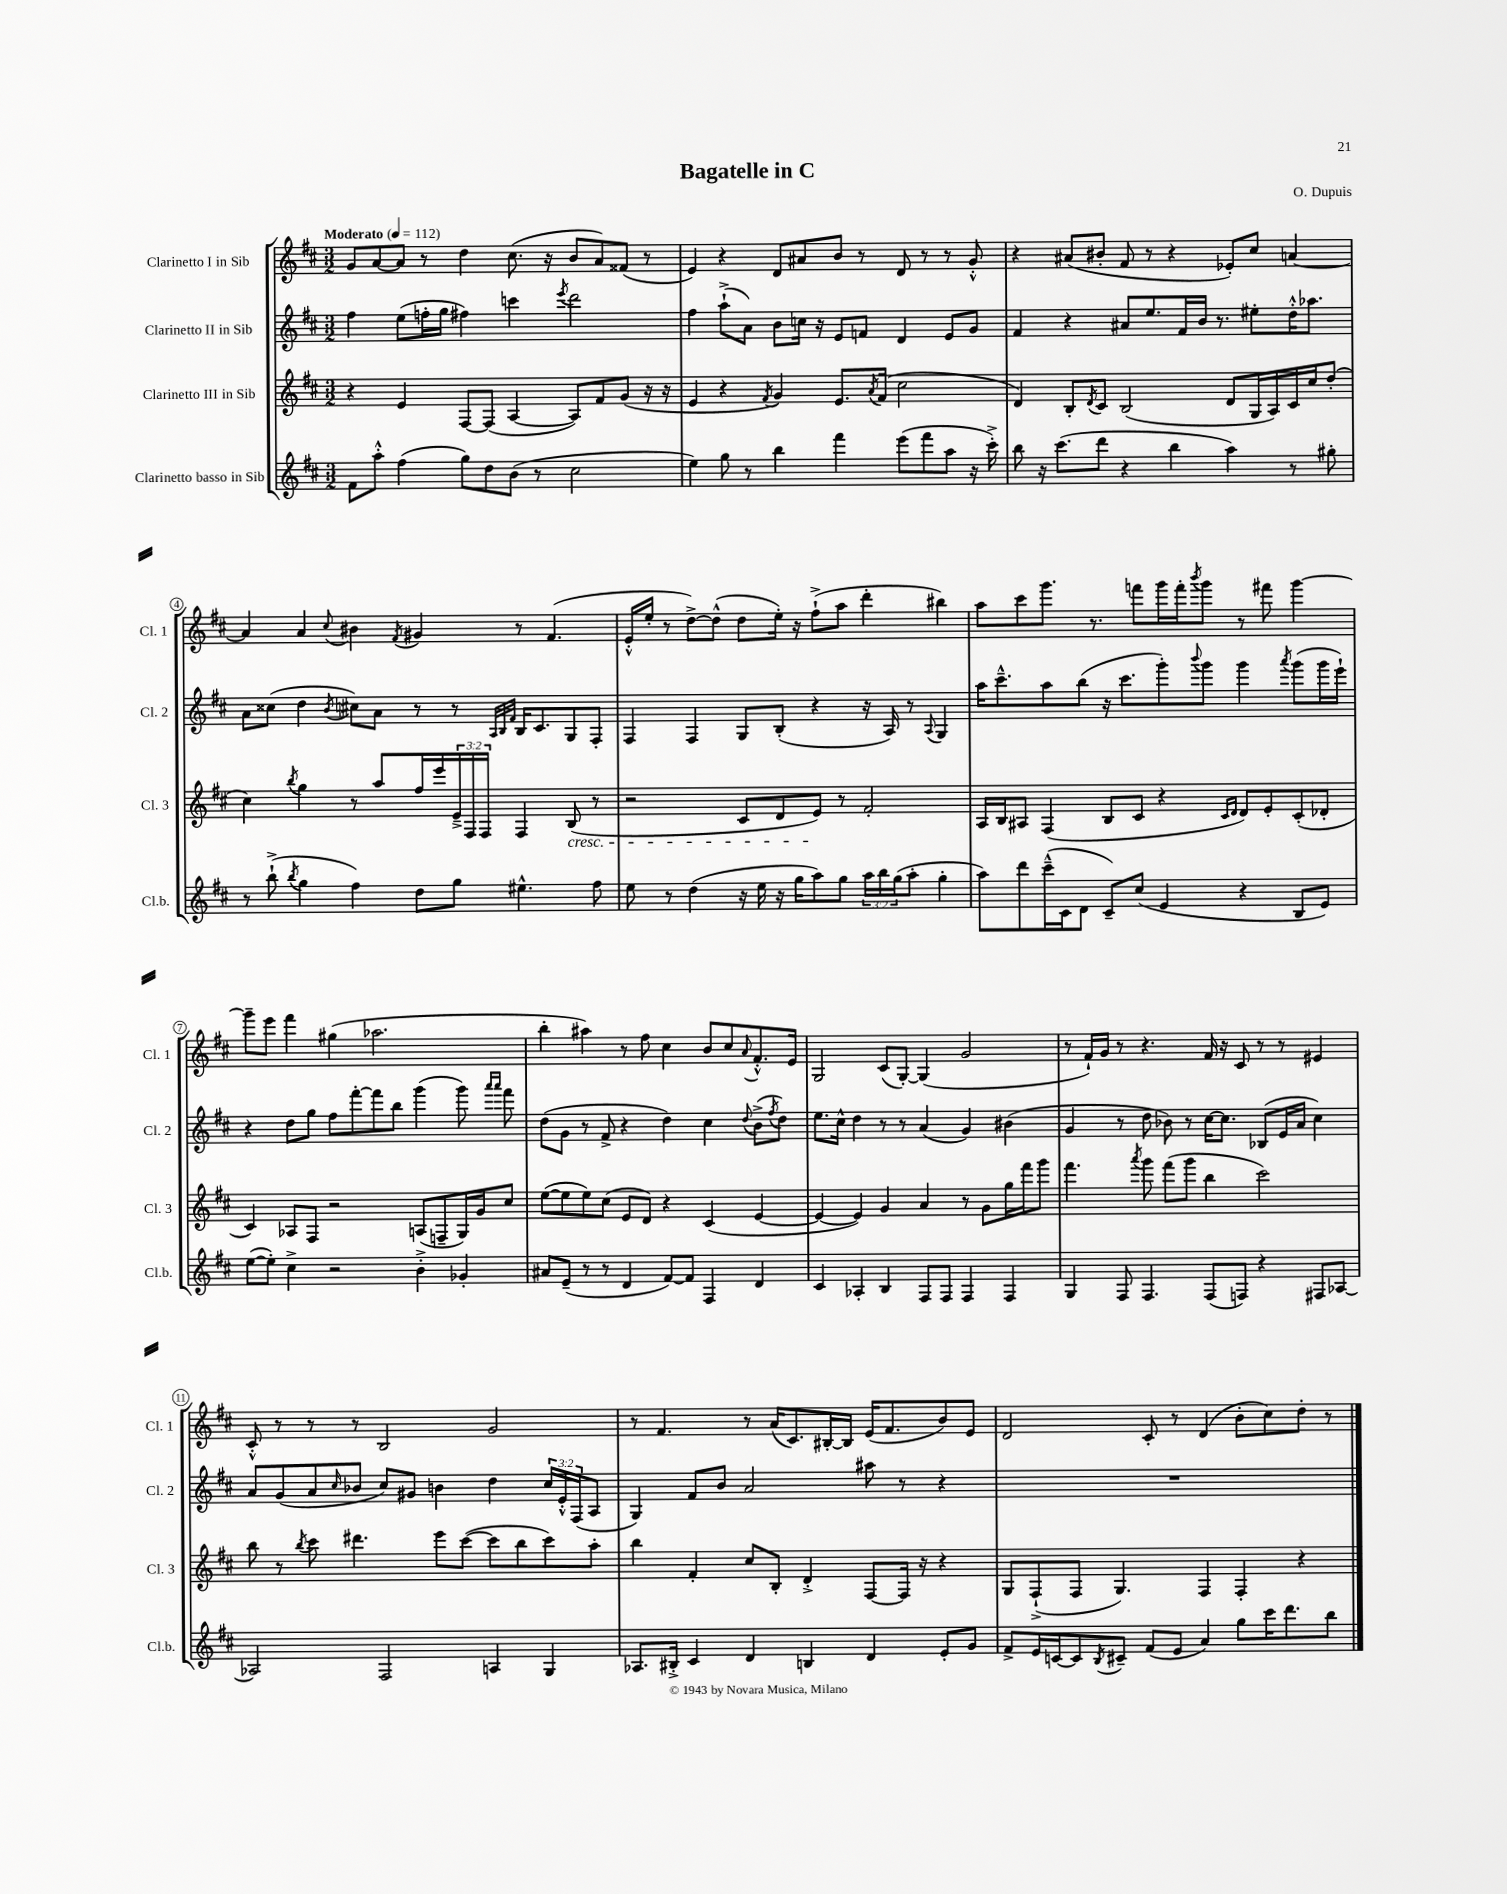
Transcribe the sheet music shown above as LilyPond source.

\header { title = "Bagatelle in C" composer = "O. Dupuis" }
<<
\new StaffGroup <<
\new Staff = "s0" \with { instrumentName = "Clarinetto I in Sib" shortInstrumentName = "Cl. 1" } {
    \clef treble \key d \major \numericTimeSignature \time 3/2 \tempo "Moderato" 4 = 112
    g'8 a'8~ a'8 r8 d''4 cis''8.( r16 b'8 a'8) fisis'8( r8 |
    e'4) r4 d'8 ais'8 b'8 r8 d'8 r8 r8 g'8-.-^ |
    r4 ais'8( bis'8-. fis'8 r8 r4 ees'8-.) cis''8 a'4~ |
    a'4 a'4 \appoggiatura { cis''8 } bis'4 \acciaccatura { fis'8 } gis'4 r8 fis'4.( |
    e'16-.-^ e''16-. r8 d''8~->) d''8-^( d''8 e''16-.) r16 fis''8-!->( a''8 d'''4-. bis''4) |
    a''8 cis'''8 g'''8. r8. f'''8 g'''16 f'''16-. \acciaccatura { b'''8 } g'''8 r8 fis'''8 g'''4~ |
    g'''8-- e'''8 fis'''4 gis''4( aes''2. |
    b''4-. ais''4) r8 fis''8 cis''4 b'8 cis''8 \appoggiatura { a'8 } fis'8.-.-^ e'16 |
    g2 cis'8( g8~-.) g4( g'2 |
    r8 fis'16-!) g'16 r8 r4. fis'16 r16 cis'8 r8 r8 eis'4 |
    cis'8-.-^ r8 r8 r8 b2 g'2 |
    r8 fis'4. r8 a'16( cis'8.) bis16~-. bis16 e'16( fis'8. b'8) e'8 |
    d'2 cis'8-. r8 d'4( b'8-. cis''8) d''8-. r8 \bar "|." |
}
\new Staff = "s1" \with { instrumentName = "Clarinetto II in Sib" shortInstrumentName = "Cl. 2" } {
    \clef treble \key d \major \numericTimeSignature \time 3/2 \override Staff.TupletNumber.text = #tuplet-number::calc-fraction-text
    fis''4 e''8( f''16-. g''16 fis''4) c'''4 \acciaccatura { e'''8 } d'''2 |
    fis''4 a''8-!->( a'8) b'8 c''16 r16 e'8 f'8 d'4 e'8 g'8 |
    fis'4 r4 ais'8 e''8. fis'16 b'16 r8. eis''8-. d''16-.-^ aes''8. |
    a'8 cisis''8( d''4 \acciaccatura { b'8 } cis''8) a'8 r8 r8 \grace { a32 b32 fis'32 } b16 cis'8. g8 fis8-. |
    fis4 fis4 g8 b8-.( r4 r16 a16) r8 \appoggiatura { a8 } g4 |
    a''16 cis'''8.---^ a''8 b''8( r16 cis'''8. g'''8-.) \appoggiatura { b'''8 } g'''8 g'''4 \acciaccatura { a'''8 } g'''8( g'''16 e'''16-!) |
    r4 d''8 g''8 fis''8 fis'''8~-. fis'''8 b''8 g'''4( g'''8) \grace { a'''16 a'''16 } fis'''8 |
    d''8( g'8 r8 fis'8-> r4 d''4) cis''4 \appoggiatura { d''8 } b'8->( \acciaccatura { fis''8 } d''8) |
    e''8. cis''16-^ d''4 r8 r8 a'4( g'4) bis'4( |
    g'4 r8 d''8 bes'8) r8 cis''16~ cis''8. bes8( e'16 a'16 cis''4) |
    a'8 g'8( a'8 \grace { cis''16 } bes'8 cis''8) gis'8 b'4 d''4 \tuplet 3/2 { cis''16 e'16-.-^ fis16( } a8 |
    g4) fis'8 b'8 a'2 ais''8 r8 r4 |
    R1. \bar "|." |
}
\new Staff = "s2" \with { instrumentName = "Clarinetto III in Sib" shortInstrumentName = "Cl. 3" } {
    \clef treble \key d \major \numericTimeSignature \time 3/2 \override Staff.TupletNumber.text = #tuplet-number::calc-fraction-text
    r4 e'4 fis8~ fis8( a4~ a8) fis'8 g'8( r16 r16 |
    e'4 r4 \acciaccatura { fis'8 } g'4) e'8. \acciaccatura { a'8 } fis'16( cis''2 |
    d'4) b8-. \acciaccatura { d'8 } cis'8 b2( d'8 g16 a16) cis'16 cis''16 d''8-.( |
    cis''4) \acciaccatura { b''8 } g''4 r8 a''8 fis''16 e'''16 \tuplet 3/2 { e'16---> fis16 fis16 } fis4 b8\cresc( r8 |
    r2 cis'8 d'8 e'8\!) r8 fis'2-. |
    a16 b16 ais8 fis4( b8 cis'8 r4 \grace { cis'16 d'16 } d'8) e'8-. cis'8-.( des'8-. |
    cis'4) aes8 fis8 r2 a8( f8-- g16) g'16 cis''8 |
    e''8~( e''8 e''8) cis''8( e'8 d'8) r4 cis'4( e'4~ |
    e'4~ e'4) g'4 a'4 r8 g'8 g''16 fis'''16 g'''8 |
    fis'''4. \acciaccatura { a'''8 } g'''8 fis'''8( g'''8 b''4 cis'''2) |
    b''8 r8 \acciaccatura { b''8 } cis'''8 dis'''4. e'''8 cis'''8~( cis'''8 b''8 cis'''8) a''8-. |
    b''4 fis'4-. cis''8 b8-. d'4-.-> fis8~ fis16 r16 r4 |
    g8 fis8-!->( fis8 g4.) fis4 fis4-. r4 \bar "|." |
}
\new Staff = "s3" \with { instrumentName = "Clarinetto basso in Sib" shortInstrumentName = "Cl.b." } {
    \clef treble \key d \major \numericTimeSignature \time 3/2 \override Staff.TupletNumber.text = #tuplet-number::calc-fraction-text
    fis'8 a''8-.-^ fis''4( g''8) d''8 b'8( r8 cis''2 |
    e''4) g''8 r8 b''4 fis'''4 e'''8( fis'''8 a''8 r16 cis'''16-.->) |
    b''8 r16 cis'''8.( d'''8 r4 b''4 a''4) r8 gis''8-. |
    r8 b''8-!->( \acciaccatura { b''8 } g''4 fis''4) d''8 g''8 eis''4.-^ fis''8 |
    e''8 r8 d''4( r16 e''16 r16 g''16 a''8) g''8 \tuplet 3/2 { a''16 b''16 g''16( } a''8-. g''4-. |
    a''8) d'''8 cis'''16---^( cis'16 d'8 cis'8--) cis''8( e'4 r4 b8 e'8) |
    e''8~( e''8-.) cis''4-> r2 b'4-.-> ges'4-. |
    ais'8 e'8--( r8 r8 d'4 fis'8~) fis'8 fis4 d'4 |
    cis'4 aes4-. b4 fis8 fis8 fis4 fis4 |
    g4 fis8 fis4. fis8( f8) r4 fis8 aes8~ |
    aes2 fis2 a4 g4 |
    aes8. bis16-.-> cis'4 d'4 b4 d'4 e'8-. g'8 |
    fis'8-> e'16 c'16~ c'8 \acciaccatura { b8 } cis'8-- fis'8( e'8 a'4) g''8 cis'''16 d'''8. b''8 \bar "|." |
}
>>
>>
\layout { \context { \Score \override BarNumber.stencil = #(make-stencil-circler 0.1 0.3 ly:text-interface::print) } }
